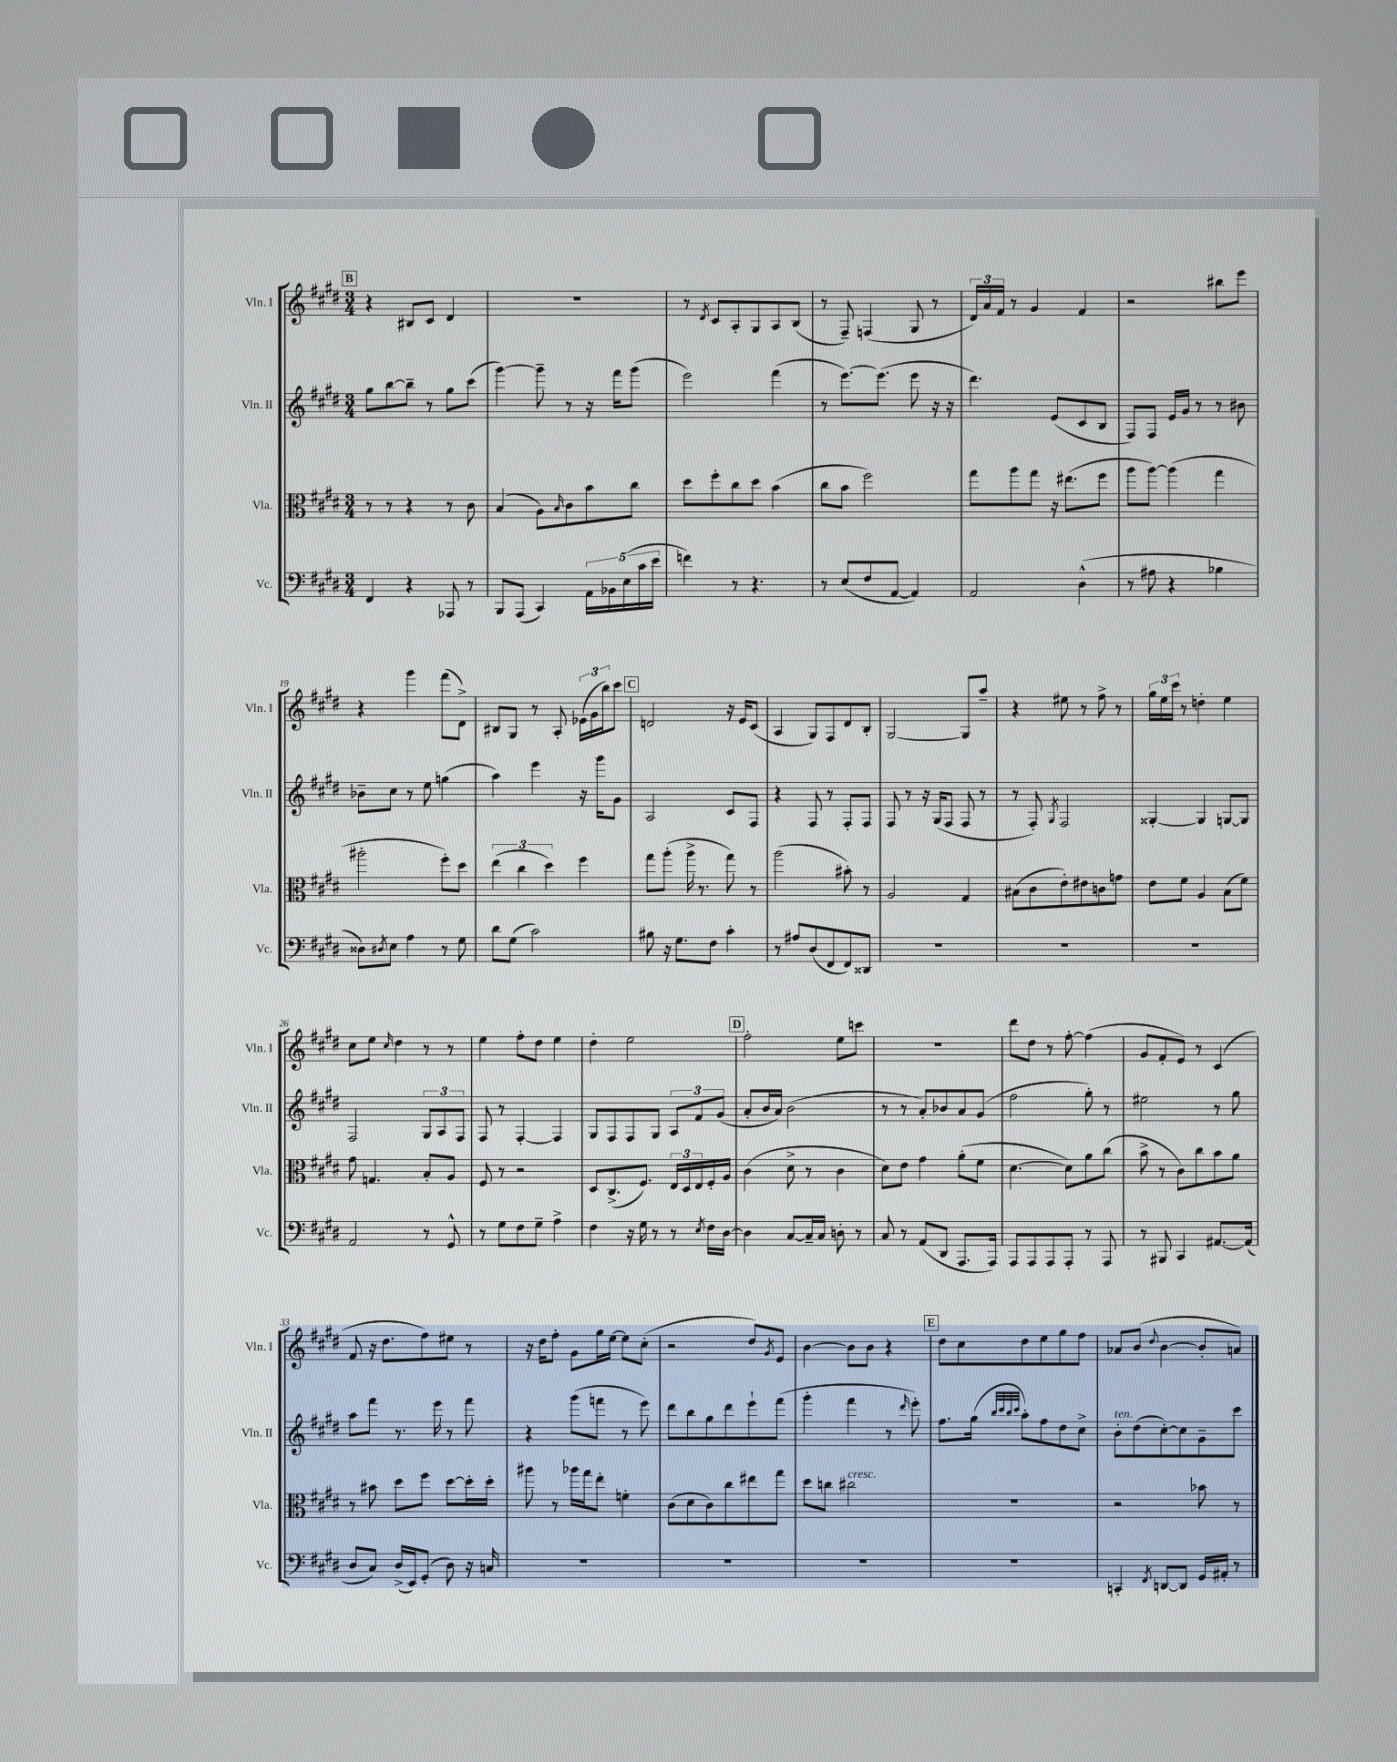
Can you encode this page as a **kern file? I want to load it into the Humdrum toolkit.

**kern	**kern	**kern	**kern
*staff4	*staff3	*staff2	*staff1
*clefF4	*clefC3	*clefG2	*clefG2
*k[f#c#g#d#]	*k[f#c#g#d#]	*k[f#c#g#d#]	*k[f#c#g#d#]
*M3/4	*M3/4	*M3/4	*M3/4
4FF#/	8r	8gg#\L	4r
.	8r	[8bb\	.
4r	4r	8bb~\]J	8B#/L
.	.	8r	8c#/J
8AAA-/	8r	8gg#\L	4d#/
8r	8c#\	(8ccc#\J	.
=	=	=	=
8BBB/L	(4B/	[4ggg#\)	2.r
(8AAA/J	.	.	.
4CC#/)	8A\L)	8ggg#~\]	.
.	16qqB/	.	.
.	8c#\	8r	.
20AA\LL	8b\	16r	.
20BB-\	.	.	.
.	.	16fff#\LK	.
(20E\	.	.	.
.	8cc#\J	(8ggg#\J	.
20c#\	.	.	.
20e\JJ	.	.	.
=	=	=	=
4f\)	8dd#\L	2eee\)	8r
.	.	.	8qd#/
.	8ff#'\	.	8c#/L
8r	8cc#\	.	8A'/
4.r	8dd#\J	.	8G#/
.	(4b\	(4fff#\	8A/
.	.	.	(8B/J
=	=	=	=
8r	8cc#\L	8r	8r
(8E/L	8b\J	[8.eee\L)	8F#~/)
8F#/	2ff#\)	.	(4F/
.	.	(8.eee\]J	.
[8AA/J	.	.	.
4AA/])	.	8eee\	8G#/
.	.	16r	8r
.	.	16r	.
=	=	=	=
2AA/	8gg#\L	4.ddd#\)	24d#/LL)
.	.	.	24a/
.	.	.	24f#/JJ
.	8aa\	.	8r
.	8gg#\J	.	4g#/
.	16r	(8e/L	.
.	(8.ee#\L	.	.
(4D#^^\	.	8c#/	4f#/
.	8ff#\J	8B/J	.
=	=	=	=
8r	8aa\L	8F#/L)	2r
8A#\	[8aa\J)	8F#/J	.
4r	(4aa\]	16e/LL	.
.	.	16g#/JJ	.
.	.	8r	.
4B-\	4gg#\	8r	8bb#\L
.	.	8b#\	8eee\J
=	=	=	=
8D##\L)	2aa#'\	8b-~\L	4r
8qD#/	.	.	.
8E\J	.	8cc#\J	.
4A\	.	8r	4ggg#\
.	.	8ee\	.
8r	8ff#'\L)	(4gg\	(8fff#\L
8G#\	8dd#\J	.	8d#^\J)
=	=	=	=
8d#\L	(6ee\	4aa\)	8B#/L
(8G#\J	.	.	8G#/J
.	6cc#\	.	.
2c#\)	.	4eee\	8r
.	6dd#\)	.	.
.	.	.	8A'/
.	4ff#\	16r	(24e-\LL
.	.	.	24g#\
.	.	16ggg#\LK	.
.	.	.	24bb\J)
.	.	8g#\J	8ccc#\J
=	=	=	=
8B#\	8gg#\L	2A/	2d/
16r	(8aa'\J	.	.
8.G#\L	.	.	.
.	16aa^\	.	.
.	8.r	.	.
8F#\J	.	.	.
4c#'\	8gg#\)	8c#/L	16r
.	.	.	16e/LK
.	8r	8F#/J	(8c#/J
=	=	=	=
8r	(2aa\	4r	4A/
8A#/L	.	.	.
(8D#/	.	8F#/	8G#/L)
8FF#/	.	8r	8F#/
8FF#/)	8b#'\)	8F#'/L	8d#/
8DD##/J	8r	8F#/J	8B'/J
=	=	=	=
2.r	2A/	8F#/	[2G#/
.	.	8r	.
.	.	16r	.
.	.	(16G#/LK	.
.	.	8F#/J	.
.	4G#/	8F#/	8G#/]L
.	.	8r	8aa~/J
=	=	=	=
2.r	(8B#\L	8r	4r
.	8c#\	8F#'/)	.
.	.	8qG#/	.
.	8e'\)	2F#/	8ee#\
.	8e#\	.	8r
.	8c\	.	8ff#^\
.	8g\J	.	8r
=	=	=	=
2.r	8e\L	[4G##'/	24gg#\LL
.	.	.	24ee\
.	.	.	24ccc#\JJ
.	8f#\J	.	8r
.	4A/	4G##/]	4dd'\
.	(8B\L	[8G/L	4ee\
.	8f#\J)	8G/]J	.
=	=	=	=
2AA/	8g#\	2F#/	8cc#\L
.	4.G/	.	8ee\J
.	.	.	16qqcc#/
.	.	.	4dd#\
8r	8B'/L	12G#/L	8r
.	.	12A/	.
8GG#^^/	8A/J	.	8r
.	.	12F#/J	.
=	=	=	=
8r	8F#/	8F#/	4ee\
8G#\L	8r	8r	.
8F#\	2r	[4F#'/	8ff#'\L
8G#~\J	.	.	8dd#\J
4A^\	.	4F#/]	4ee\
=	=	=	=
4F#\	8D#/L	8G#/L	4dd#'\
.	(8.C#^/	8F#/	.
16r	.	8F#/	2ee\
16G#\	8.F#/J)	.	.
8r	.	8G#/J	.
8r	24E/LL	12A/L	.
.	24D#/	.	.
.	24E/	12f#/	.
8qE/	.	.	.
16F#\LL	16F#'/	.	.
.	.	(12g#/J	.
[16D#\JJ	16A/JJ	.	.
=	=	=	=
4D#\]	(4c#\	8a'/L	2ff#'\
.	.	16b/L	.
.	.	16a/JJ)	.
[8C#/L	8d#^\	(2b\	.
16C#~/]L	8r	.	.
16C#/JJ	.	.	.
8D'\	4c#\	.	8ee\L
8r	.	.	8ccc\J
=	=	=	=
8C#/	8d#\L)	8r	2.r
8r	8e\J	8r	.
(8AA/L	4g#\	8a'/L)	.
8DD#/J	.	8b-/	.
8.AAA/L	(8a'\L	8a/	.
.	8f#\J	(8g#/J	.
16AAA/Jk)	.	.	.
=	=	=	=
8AAA/L	[4.d#\	2ff#\	8ddd#\L
8AAA/	.	.	8dd#\J
8AAA/	.	.	8r
8AAA'/J	8d#\]L)	.	[8ff#'\
8r	8a\	8gg#'\)	(4ff#\]
8AAA/	(8cc#\J	8r	.
=	=	=	=
8r	8b^\	2ee#\	8g#/L
8BBB#/	8r	.	8f#'/
4CC#/	8c#\L)	.	8e/J)
.	8cc#\	.	8r
[8.AA#/L	8b\	8r	(4c#/
.	8a\J	8gg#\	.
(16AA#/]Jk	.	.	.
=	=	=	=
8D#/L	8r	8aa\L	8f#/
8C#/J)	8b#\	8fff#\J	16r
.	.	.	8.dd#\L
(16D#^/LL	8dd#\L	8.r	.
16EE/J)	.	.	.
(8GG#'/J	8ff#\J	.	8ff#\)
.	.	16eee\	.
8D#\)	[8dd#\L	8r	8ee#\J
16r	16dd#'\]L	8fff#\	8r
16C/	16dd#'\JJ	.	.
=	=	=	=
2.r	8aa#\	4r	16r
.	.	.	16dd#\LK
.	8r	.	8ff#'\J
.	16aa-\LL	(8ggg#\L	8g#\L
.	16gg#\J	.	.
.	8ee'\J	8fff\J	16gg#\L
.	.	.	[16ee\JJ
.	4f'\	8r	8ee\]L
.	.	8eee\)	(8cc#'\J
=	=	=	=
2.r	(8c#\L	8ddd#\L	2r
.	8d#\	8bb\	.
.	8c#\)	8gg#\	.
.	8cc#\	8ddd#\	.
.	8ee#\	8eee`\	8dd#/L)
.	.	.	8qg#/
.	8gg#\J	(8fff#\J	8e/J
=	=	=	=
2.r	8dd#\L	4ggg#'\	[4b\
.	8cc\J	.	.
.	2cc#\	4fff#\	8b\]L
.	.	.	8b\J
.	.	8r	4r
.	.	16qqddd#/	.
.	.	8eee'\)	.
=	=	=	=
2.r	2.r	8.ff#\L	8dd#\L
.	.	.	8cc#\
.	.	(16gg#\Jk	.
.	.	32qqbb/LLL	.
.	.	32qqccc#/	.
.	.	32qqbb/	.
.	.	32qqccc#/JJJ	.
.	.	8aa'\L)	8dd#\
.	.	8ff#\	8ee\
.	.	8dd#\	8gg#\
.	.	8cc#^\J	8ff#\J
=	=	=	=
4CC'/	2r	8b'\L	8a-/L
.	.	(8dd#\	(8b/J
8qFF#/	.	.	8qqdd#/
[8DD/L	.	[8cc#'\)	[4b\
8DD/]J	.	8cc#\]	.
16GG#/LL	8b-\	8g#~\	8b'/]L
16AA#'/JJ	.	.	.
8r	8r	8ccc#\J	8a/J)
==	==	==	==
*-	*-	*-	*-
